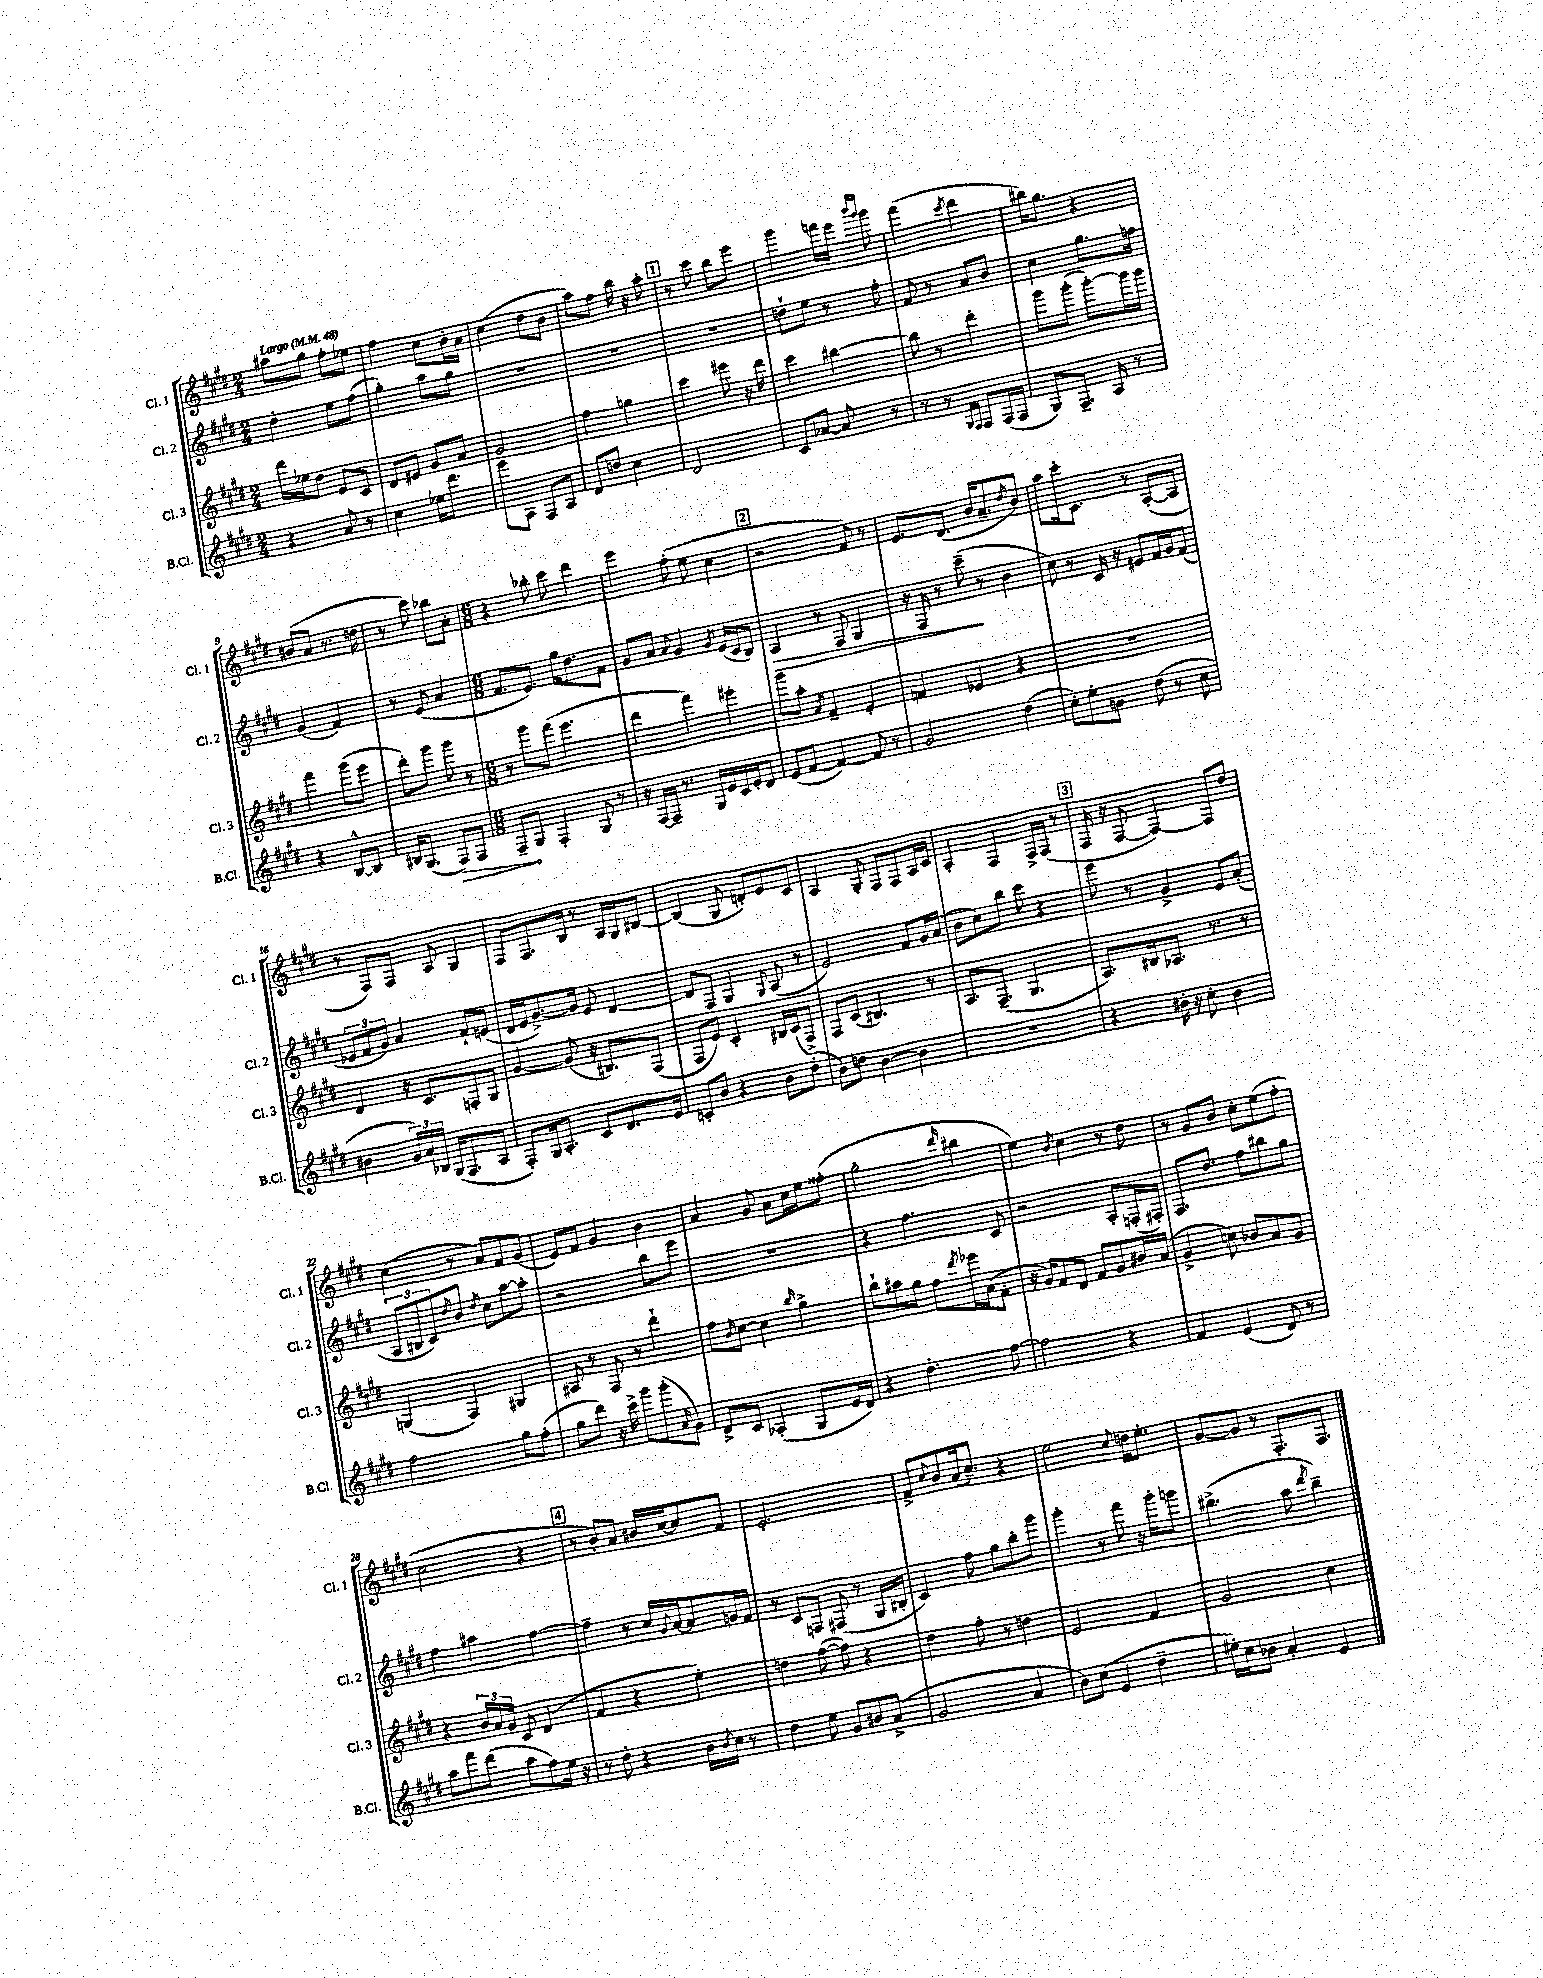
<<
\new StaffGroup <<
\new Staff = "s0" \with { instrumentName = "Cl. 1" shortInstrumentName = "Cl. 1" } {
    \clef treble \key e \major \numericTimeSignature \time 2/4 \tempo "Largo" 4 = 48
    ais''8 gis''8 fis''8-. ees''8 |
    fis''4 cis''8 b'16-. a'16 |
    cis''4( dis''8 b'8 |
    a''8) fis''8 b''16 r16 a''8-. |
    \mark \markup { \box "1" } r8 cis'''8 b''8 e'''8 |
    gis'''4 f'''16 e'''16 \grace { b'''16 gis'''16 } gis'''8 |
    fis'''4( \acciaccatura { cis'''8 } dis'''4 |
    bis''16) gis''8. r4 |
    bis'8( a'8 r8. d''16 |
    r8 cis'''8) bes''8 a'8-. |
    \numericTimeSignature \time 6/8 r4 bes''8-. cis'''8 dis'''4 |
    e'''4 fis''8-.( e''8 cis''4 |
    \mark \markup { \box "2" } r2 fis'8) r8 |
    e'8. dis'8.( b'16 a'8.-- \acciaccatura { dis''8 } b'8) |
    a''8 cis'''16-. cis'8. r8 a8~-.( a8 |
    r8 fis8) fis8 a8 gis4 |
    fis8 fis8. b16 r8 a16 gis16 bis8~ |
    bis4( gis8 d'8-.) e'8 cis'8 |
    a4 gis8-. fis8 fis8 a16 cis'16 |
    a4-. fis4 fis16-> fis16( r8 |
    \mark \markup { \box "3" } fis16 r16 fis8~ fis4~) fis8 dis''8 |
    cis''4( r8 a'8) fis'8 gis'8( |
    e'8) fis'8 gis'4 b'4 |
    a'4 gis'8 a'8 cis''16 e''16 fisis''8-.( |
    gis''2-. \grace { dis'''16 } bis''4 |
    e''4) \acciaccatura { b'8 } cis''4 r8 dis''8 |
    r8 gis'8 b'8 cis''8-. e''8( fis''8-. |
    cis''2 r4 |
    \mark \markup { \box "4" } r8 b'8-.) a'8 bis'16 cis''16~ cis''8 fis'8 |
    e'2.-. |
    fis'8-> \appoggiatura { cis''8 } b'8 a'16( cis''8.--) r4 |
    e''2 \appoggiatura { cis''8 } d''16 e''8.-. |
    gis'8~ gis'8 r8 fis8.-. fis8. \bar "|." |
}
\new Staff = "s1" \with { instrumentName = "Cl. 2" shortInstrumentName = "Cl. 2" } {
    \clef treble \key e \major \numericTimeSignature \time 2/4
    dis''4-. e''8 fis''8( |
    gis''4-.) a''8 gis''8 |
    R2 |
    R2 |
    \mark \markup { \box "1" } R2 |
    d''8-! e''8 r8 fis''8-. |
    fis'8 r8 a'8 b'8 |
    cis''4 gis''8. f''16 |
    gis'4( fis'4) |
    r8 e'8( a'4 |
    \numericTimeSignature \time 6/8 fis'8. e'8.) gis''16 dis''8. fis'8 |
    gis'8 a'8 \appoggiatura { a'8 } gis'4 \acciaccatura { gis'8 } e'16( cis'16 b8) |
    \mark \markup { \box "2" } a4\> r8 fis8 gis4 |
    r16 fis16 r8 cis'''8--\!( r8 b'4 |
    cis''8) r8 cis'16 r16 eis'8 fis'16 gis'16 fis'8( |
    \tuplet 3/2 { ees'8 fis'8 gis'8) } a'4 fis'8-! e'8( |
    dis'16 e'16 gis'8.~->) gis'16 e'8 dis'4~ |
    dis'8 fis8 gis4 \appoggiatura { gis8 } a8( r8 |
    e'2) fis'8 gis'16 a'16( |
    b'8 cis''8) b''8 cis'''8 r4 |
    \mark \markup { \box "3" } e'''8 r8 gis'4-> e'8 a'8-.( |
    \tuplet 3/2 { a8 bis8 cis'8) } \acciaccatura { dis''8 } b'8 \acciaccatura { dis''8 } cis''8 a''8~ a''8-. |
    r2 b''8 e'''8 |
    r2. |
    r4 fis''4. cis'8 |
    r2 a8-. f16-.( fis16-.) |
    fis8. dis''8. fis''8 bis''8 gis''8 |
    fis''4 ais''4 fis''4~ |
    \mark \markup { \box "4" } fis''4-- r8 cis''16 \appoggiatura { gis'8 } a'16~ a'8 g'16 fis'16 |
    r8 cis'8 f8 fis8( r8 gis16 bis16-. |
    cis'4) fis''8 gis''8 b''8-. gis'''8 |
    gis'''4-. r8 fis'''8 r16 gis'''16-. g'''8 |
    bis''4.->( a''8 \acciaccatura { dis'''8 } bis''4--) \bar "|." |
}
\new Staff = "s2" \with { instrumentName = "Cl. 3" shortInstrumentName = "Cl. 3" } {
    \clef treble \key e \major \numericTimeSignature \time 2/4
    dis'''16 ees''16 dis''8 e'8 cis'8 |
    dis'8 eis'8 gis'8 a'8 |
    gis'2 |
    fis''4 g''4 |
    \mark \markup { \box "1" } cis'''4 eis'''8 r16 dis'''16 |
    cis'''4 bis''4~ |
    bis''8 r8 dis'''4-. |
    gis'''8 gis'''8-.( gis'''8~-.) gis'''16 gis'''16 |
    fis'''4 gis'''8( e'''8 |
    dis'''8-.) gis'''8 gis'''8 r8 |
    \numericTimeSignature \time 6/8 r8 gis'''8 fis'''8( e'''4. |
    dis'''4 fis'''4) eis'''4-. |
    \mark \markup { \box "2" } gis'''8 a''8-. \acciaccatura { a'8 } fis'4-- e'4-. |
    f'4 ees'4 r4 |
    R2. |
    dis'4 r16 cis'8. f8-. gis8 |
    gis'4~ gis'8( r16 bis8.) fis8( |
    fis8 e'8) cis'4-. bis16 cis'16( fis8->) |
    fis8 cis'8( bis4.) r8 |
    a8. fis8.--( gis4. |
    \mark \markup { \box "3" } a8.) bis16 aes8. r8. r8 |
    g4( fis4) gis4 |
    ais8 r8 fis8 r8 dis'''4-! |
    fis''8 \grace { b'16 } cis''8~ cis''4 \grace { b''16 } gis''4-> |
    b''8-! ais''8 gis''8 fis''8 \acciaccatura { dis'''8 } ees'''16 a'16( fis'8-. |
    r16 gis'16) fis'8 dis'8 fis'8 gis'8 bis'16 a'16( |
    gis'4-> c''8) bes'8 a'8 gis'8 |
    r4 \tuplet 3/2 { b'16 a'16 gis'16 } cis'8 dis'4( |
    \mark \markup { \box "4" } fis'4 r4 e''4-.) |
    d''4 fis''8~( fis''8) r4 |
    dis''4 fis''8-. r8 d''4 |
    e'2 fis'4 |
    gis'2 cis''4 \bar "|." |
}
\new Staff = "s3" \with { instrumentName = "B.Cl." shortInstrumentName = "B.Cl." } {
    \clef treble \key e \major \numericTimeSignature \time 2/4
    r4 a'8 r8 |
    cis''4 ees''16 dis'''8. |
    e'''8 a8 fis8 a8 |
    dis'8 d''8 cis''4 |
    \mark \markup { \box "1" } dis'2 |
    cis'8 aes'8~ aes'8 r8 |
    r8 r8 \grace { gis16 fis16 } fis8 fis16( fis16 |
    gis8) fis8.-- a16 r8 |
    r4 b8~-^ b8 |
    bis16 gis8.( \once \override Hairpin.circled-tip = ##t fis8\>) fis8 |
    \numericTimeSignature \time 6/8 fis8--\! gis8 fis4-. gis8 r8 |
    r16 fis16~ fis16-- r8. gis16 e'16 cis'16 e'16-. dis'8 |
    \mark \markup { \box "2" } e'8( fis'8~ fis'4~) fis'8 r8 |
    gis'2 dis''4( |
    cis''8-.) e''8-. g'8 dis''8( r8 cis''8 |
    bis'4 \tuplet 3/2 { gis'16) a'16 bes16 } gis16( fis8. a8 |
    fis8-.) gis16 a8.-. cis'8 dis'8. e'16 |
    c'8-. b'8 r4 b'8 dis''8-.( |
    b'8) d''8 b'4~ b'4 |
    R2. |
    \mark \markup { \box "3" } r4 bis'16-. r16 cis''8-. bis'4 |
    fis''2 gis''8 fis''8-.( |
    gis''8 dis'''8) r16 cis'''16-> gis'''8 gis'''8-.( \grace { a'16 } gis'8) |
    dis'8-> cis'8 aes4-.( gis8 e'16 dis'16) |
    r4 dis''4.-. fis''8~ |
    fis''2 r4 |
    fis'4 e'4( dis'8) r8 |
    a''8 fis'''8 dis'''8( a''8 fis''8) e''16 r16 |
    \mark \markup { \box "4" } r8 dis''8-. r4 b'16 \acciaccatura { b'8 } cis''16 r8 |
    dis''4 e''8 gis'8 bis'8 a'8->( |
    gis'2 a'4 |
    b'8) cis''8( e'4 dis''4-- |
    eis''16-.) cis''16 bes'8 a'4-. e'4 \bar "|." |
}
>>
>>
